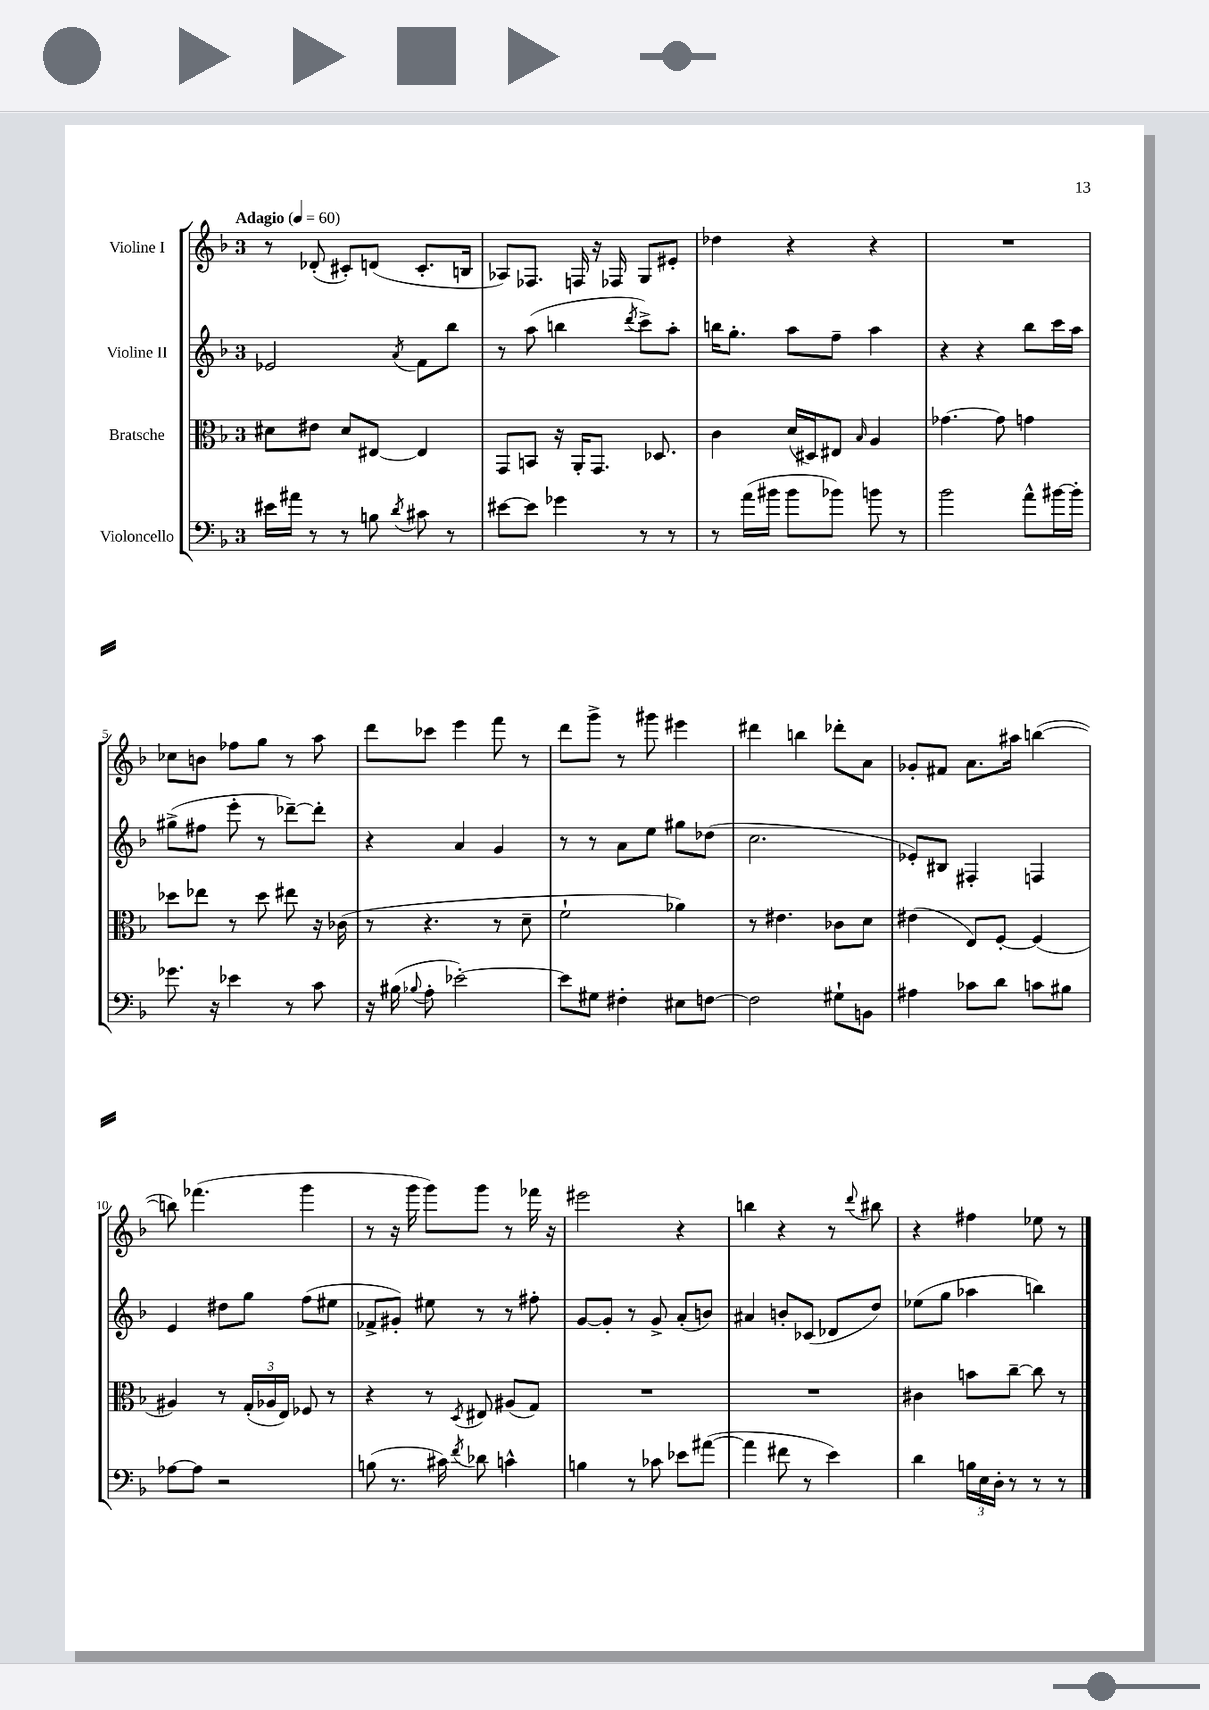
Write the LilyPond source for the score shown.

<<
\new StaffGroup <<
\new Staff = "s0" \with { instrumentName = "Violine I" } {
    \clef treble \key f \major \once \override Staff.TimeSignature.style = #'single-digit \time 3/4 \tempo "Adagio" 4 = 60
    \autoBeamOff r8 des'8-.( cis'8[-.) d'8]( cis'8.[-. b16] |
    aes8[) fes8.] f16 r16 fes16 g8[ eis'8]-. |
    des''4 r4 r4 |
    R2. |
    ces''8[ b'8] fes''8[ g''8] r8 a''8 |
    d'''8[ ces'''8] e'''4 f'''8 r8 |
    d'''8[ g'''8]-> r8 gis'''8 eis'''4 |
    dis'''4 b''4 des'''8[-. a'8] |
    ges'8[-. fis'8] a'8.[ ais''16] b''4~( |
    b''8) fes'''4.( g'''4 |
    r8 r16 g'''16 g'''8[) g'''8] r8 fes'''16 r16 |
    eis'''2 r4 |
    b''4 r4 r8 \appoggiatura { d'''8 } bis''8 |
    r4 fis''4 ees''8 r8 \bar "|." |
}
\new Staff = "s1" \with { instrumentName = "Violine II" } {
    \clef treble \key f \major \once \override Staff.TimeSignature.style = #'single-digit \time 3/4
    \autoBeamOff ees'2 \acciaccatura { a'8 } f'8[ bes''8] |
    r8 a''8( b''4 \acciaccatura { d'''8 } c'''8[->) a''8]-. |
    b''16[ g''8.]-. a''8[ f''8]-- a''4 |
    r4 r4 bes''8[ c'''16 a''16] |
    gis''8[->( fis''8] e'''8-. r8 des'''8[~--) des'''8]-. |
    r4 a'4 g'4 |
    r8 r8 a'8[ e''8] gis''8[ des''8]( |
    c''2. |
    ees'8[-.) bis8] fis4-. f4 |
    e'4 dis''8[ g''8] f''8[( eis''8] |
    fes'8[-> gis'8]-.) eis''8 r8 r8 fis''8-. |
    g'8[~ g'8]-. r8 g'8-> a'8[-.( b'8]) |
    ais'4 b'8[-. ces'8]( des'8[ d''8]) |
    ees''8[( g''8] aes''4 b''4) \bar "|." |
}
\new Staff = "s2" \with { instrumentName = "Bratsche" } {
    \clef alto \key f \major \once \override Staff.TimeSignature.style = #'single-digit \time 3/4
    \autoBeamOff dis'8[ eis'8] dis'8[ eis8]~ eis4 |
    g,8[ b,8] r16 a,16[-. g,8.] des8. |
    c'4 d'16[( dis16) eis8] \grace { bes16 } a4 |
    ges'4.~ ges'8 g'4 |
    des''8[ ees''8] r8 des''8 eis''8 r16 ces'16( |
    r8 r4. r8 d'8-- |
    f'2-! aes'4) |
    r8 eis'4. ces'8[ d'8] |
    eis'4( e8[) f8]~-. f4( |
    ais4) r8 \tuplet 3/2 { g16[-.( aes16 e16]) } fes8 r8 |
    r4 r8 \acciaccatura { d8 } eis8 ais8[( g8]) |
    R2. |
    R2. |
    cis'4 b'8[ c''8]~-- c''8 r8 \bar "|." |
}
\new Staff = "s3" \with { instrumentName = "Violoncello" } {
    \clef bass \key f \major \once \override Staff.TimeSignature.style = #'single-digit \time 3/4
    \autoBeamOff eis'16[ ais'16] r8 r8 b8 \acciaccatura { d'8 } cis'8 r8 |
    eis'8[~ eis'8] ges'4 r8 r8 |
    r8 a'16[( bis'16] bis'8[ bes'8]) b'8 r8 |
    bes'2 a'8[-^ bis'16~ bis'16]-. |
    ges'8. r16 ees'4 r8 c'8 |
    r16 bis16( \appoggiatura { bes8 } a8-. ees'2~-.) |
    ees'8[ gis8] fis4-. eis8[ f8]~ |
    f2 gis8[-! b,8] |
    ais4 ces'8[ d'8] c'8[ bis8] |
    aes8[~ aes8] r2 |
    b8( r8. cis'16) \acciaccatura { f'8 } des'8 c'4-^ |
    b4 r8 ces'8 ees'8[ ais'8]~( |
    ais'4 fis'8 r8 e'4) |
    d'4 \tuplet 3/2 { b16[ e16 d16]-. } r8 r8 r8 \bar "|." |
}
>>
>>
